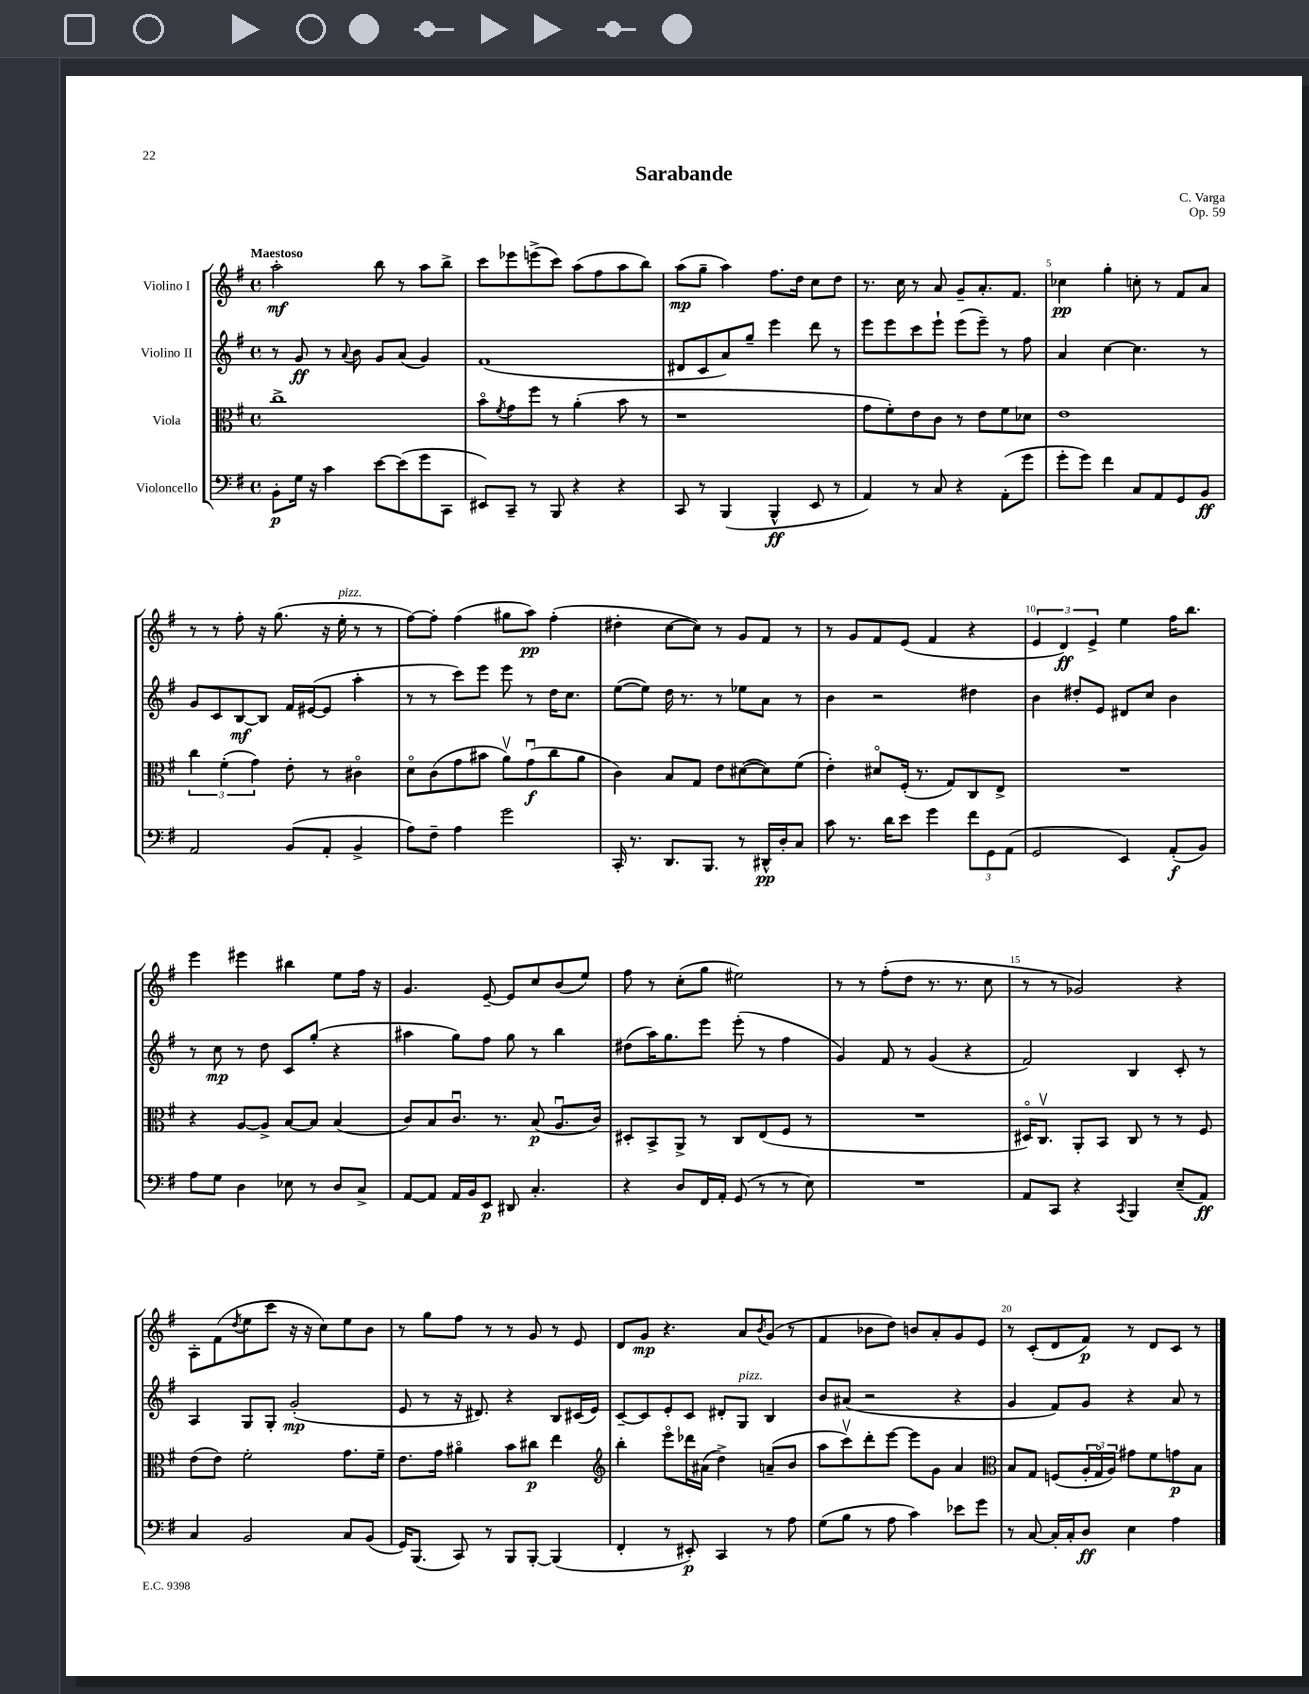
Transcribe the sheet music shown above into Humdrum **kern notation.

**kern	**kern	**kern	**kern
*staff4	*staff3	*staff2	*staff1
*clefF4	*clefC3	*clefG2	*clefG2
*k[f#]	*k[f#]	*k[f#]	*k[f#]
*M4/4	*M4/4	*M4/4	*M4/4
*met(c)	*met(c)	*met(c)	*met(c)
8BB'\L	1cc^	8r	2aa'\
16G\Jk	.	8g/	.
16r	.	.	.
4c\	.	8r	.
.	.	8qqa/	.
.	.	8b\	.
[8e\L	.	8g/L	8bb\
(8e\]	.	(8a/J	8r
8g\	.	4g/)	8aa\L
8CC\J	.	.	8bb^\J
=	=	=	=
8EE#/L)	8bo\L	(1f#	8ccc\L
.	8qf#/	.	.
8CC~/J	8g\	.	8eee-\
8r	8ff#\J	.	(8eee^\
8BBB/	8r	.	8ccc\J)
4r	(4a'\	.	(8aa\L
.	.	.	8ff#\
4r	8b\	.	8aa\
.	8r	.	8bb\J)
=	=	=	=
8CC/	1r	8d#/L	(8aa\L
8r	.	8c/	8gg~\J
(4BBB/	.	8a/)	4aa\)
.	.	8gg~/J	.
4BBB^^/	.	4eee\	8.ff#\L
.	.	.	16dd\Jk
8EE/	.	8ddd\	8cc\L
8r	.	8r	8dd\J
=	=	=	=
4AA/)	8g\L	8eee\L	8.r
.	8f#'\)	8eee\	.
.	.	.	16cc\
8r	8e\	8ccc\	8r
8C/	8c\J	8eee`\J	8a/
4r	8r	(8eee\L	8g~/L
.	8e\L	8eee~\J)	8.a'/
(8AA'\L	8f#\	8r	.
.	.	.	8.f#/J
8g\J	8d-\J	8ff#\	.
=	=	=	=
8g'\L	1e	4a/	4cc-\
8g\J)	.	.	.
4f#\	.	[4cc\	4gg'\
8C/L	.	4.cc\]	8cc'\
8AA/	.	.	8r
8GG/	.	.	8f#/L
8BB/J	.	8r	8a/J
=	=	=	=
2AA/	6cc\	8g/L	8r
.	.	8c/	8r
.	(6f#'\	.	.
.	.	[8B/	8ff#'\
.	6g\)	.	.
.	.	8B/]J	16r
.	.	.	(8.gg\
(8BB/L	8e'\	16f#/LL	.
.	.	([16e#/J	.
8AA'/J	8r	8e#/]J	16r
.	.	.	16ee'\
4BB^/	4c#o\	4aa'\	8r
.	.	.	8r
=	=	=	=
8A\L)	8do\L	8r	[8ff#\L)
8F#~\J	(8c\	8r	8ff#'\]J
4A\	8g\	8ccc\L)	(4ff#\
.	8b#\J	8eee\J	.
2g\	8av\L)	8eee\	8gg#\L
.	(8gu\	8r	8aa\J)
.	8cc\	16dd\LK	(4ff#'\
.	.	8.cc\J	.
.	8a\J	.	.
=	=	=	=
16CC'/	4c\)	([8ee\L	4dd#'\
8.r	.	.	.
.	.	8ee\]J)	.
8.DD/L	8B/L	16dd\	[8cc\L
.	.	8.r	.
.	8G/J	.	8cc\]J)
8.BBB/J	.	.	.
.	8e\L	8r	8r
8r	([8d#\	8ee-\L	8g/L
16DD#^^/LL	8d#\])	8a\J	8f#/J
16D'/J	.	.	.
8C/J	(8f#\J	8r	8r
=	=	=	=
8c\	4e'\)	4b\	8r
8.r	.	.	8g/L
.	8d#o/L	2r	8f#/
16d\LK	.	.	.
8e\J	(16F#'/Jk	.	(8e/J
.	8.r	.	.
4g\	.	.	4f#/
.	8G/L)	.	.
12f#\L	8C/	4dd#\	4r
12GG\	.	.	.
.	8E^/J	.	.
(12AA\J	.	.	.
=	=	=	=
2GG/	1r	4b\	6e/
.	.	.	6d/)
.	.	8dd#'/L	.
.	.	.	6e^/
.	.	8e/J	.
4EE/)	.	8d#/L	4ee\
.	.	8cc/J	.
(8AA'/L	.	4b\	16ff#\LK
.	.	.	8.bb\J
8BB/J)	.	.	.
=	=	=	=
8A\L	4r	8r	4eee\
8G\J	.	8cc\	.
4D\	[8A/L	8r	4eee#\
.	8A^/]J	8dd\	.
8E-\	[8B/L	8c/L	4bb#\
8r	8B/]J	(8gg'/J	.
8D/L	(4B/	4r	8ee\L
8C^/J	.	.	16ff#\Jk
.	.	.	16r
=	=	=	=
[8AA/L	8c/L)	4aa#\	4.g/
8AA/]J	8B/	.	.
16AA/LL	8.cu/J	8gg\L)	.
16BB/J	.	.	.
8EE/J	.	8ff#\J	[8e~/
.	8.r	.	.
8DD#/	.	8gg\	8e/]L
4.C'/	(8B/	8r	8cc/
.	8.Au/L	4bb\	(8b/
.	.	.	8ee/J)
.	16c/Jk)	.	.
=	=	=	=
4r	8D#'/L	(8dd#\L	8ff#\
.	8BB^/	16aa\K)	8r
.	.	8.gg\	.
8D/L	8AA^/J	.	(8cc'\L
16FF#/L	8r	8eee\J	8gg\J
16AA'/JJ	.	.	.
(8GG/	8C/L	(8eee'\	2ee#\)
8r	(8E/	8r	.
8r	8F#/J	4ff#\	.
8E\)	8r	.	.
=	=	=	=
1r	1r	4g/)	8r
.	.	.	8r
.	.	8f#/	(8ff#'\L
.	.	8r	8dd\J
.	.	(4g/	8.r
.	.	.	8.r
.	.	4r	.
.	.	.	8cc\
=	=	=	=
8AA/L	16D#o/LK)	2f#/)	8r
.	8.Cv/J	.	.
8CC/J	.	.	8r
4r	8AA'/L	.	2g-/)
.	8BB/J	.	.
8qCC/	.	.	.
4BBB/	8C/	4B/	.
.	8r	.	.
(8E~/L	8r	8c'/	4r
8AA/J)	8F#/	8r	.
=	=	=	=
4C/	(8e\L	4A/	8A'\L
.	8e\J)	.	(8f#\
.	.	.	8qdd/
2BB/	2f#'\	8G/L	8ee\
.	.	8G'/J	8ccc\J
.	.	(2g'/	16r
.	.	.	16r
.	.	.	8cc\L)
8C/L	8.g\L	.	8ee\
(8BB/J	.	.	8b\J
.	16f#~\Jk	.	.
=	=	=	=
16GG/LK)	8.e\L	8e/	8r
(8.BBB/J	.	.	.
.	.	8r	8gg\L
.	16g\Jk	.	.
8CC/)	4a#o\	16r	8ff#\J
.	.	8.d#/)	.
8r	.	.	8r
8BBB/L	8b\L	4r	8r
[8BBB'/J	8cc#\J	.	8g/
(4BBB/]	4ee\	8B/L	8r
.	.	(16c#/L	8e/
.	.	16e/JJ)	.
=	=	=	=
*	*clefG2	*	*
4FF#'/	4bb'\	[8c~/L	8d/L
.	.	8c/]	8g/J
8r	8eeeo\L	8e'/	4.r
8EE#'/)	16ddd-\L	8c/J	.
.	(16a#\JJ	.	.
4CC/	4dd^\)	8d#'/L	.
.	.	8G/J	8a/L
.	.	.	8qb/
8r	(8a~/L	4B/	(8g/J
8A\	8b/J	.	8r
=	=	=	=
(8G\L	8aa\L	8b/L	4f#/
8B\J	8cccv\)	(8a#/J	.
8r	8ddd'\	2r	8b-\L
8A\	[8eee\J	.	8dd\J)
4c\)	8eee\]L	.	8b/L
.	8g\J	.	8a'/
8e-\L	4a/	4r	8g/
8g\J	.	.	8e/J
=	=	=	=
*	*clefC3	*	*
8r	8B/L	4g/	8r
[8C/	8G/J	.	(8c'/L
16C'/]LL	(8F/L	8f#/L)	8d/
16C'/J	.	.	.
8D/J	24A'/L	8g/J	8f#/J)
.	24Go/	.	.
.	24A/JJ)	.	.
4E\	8g#\L	4r	8r
.	8f#\	.	8d/L
4A\	8g\	8a/	8c/J
.	8B\J	8r	8r
==	==	==	==
*-	*-	*-	*-
